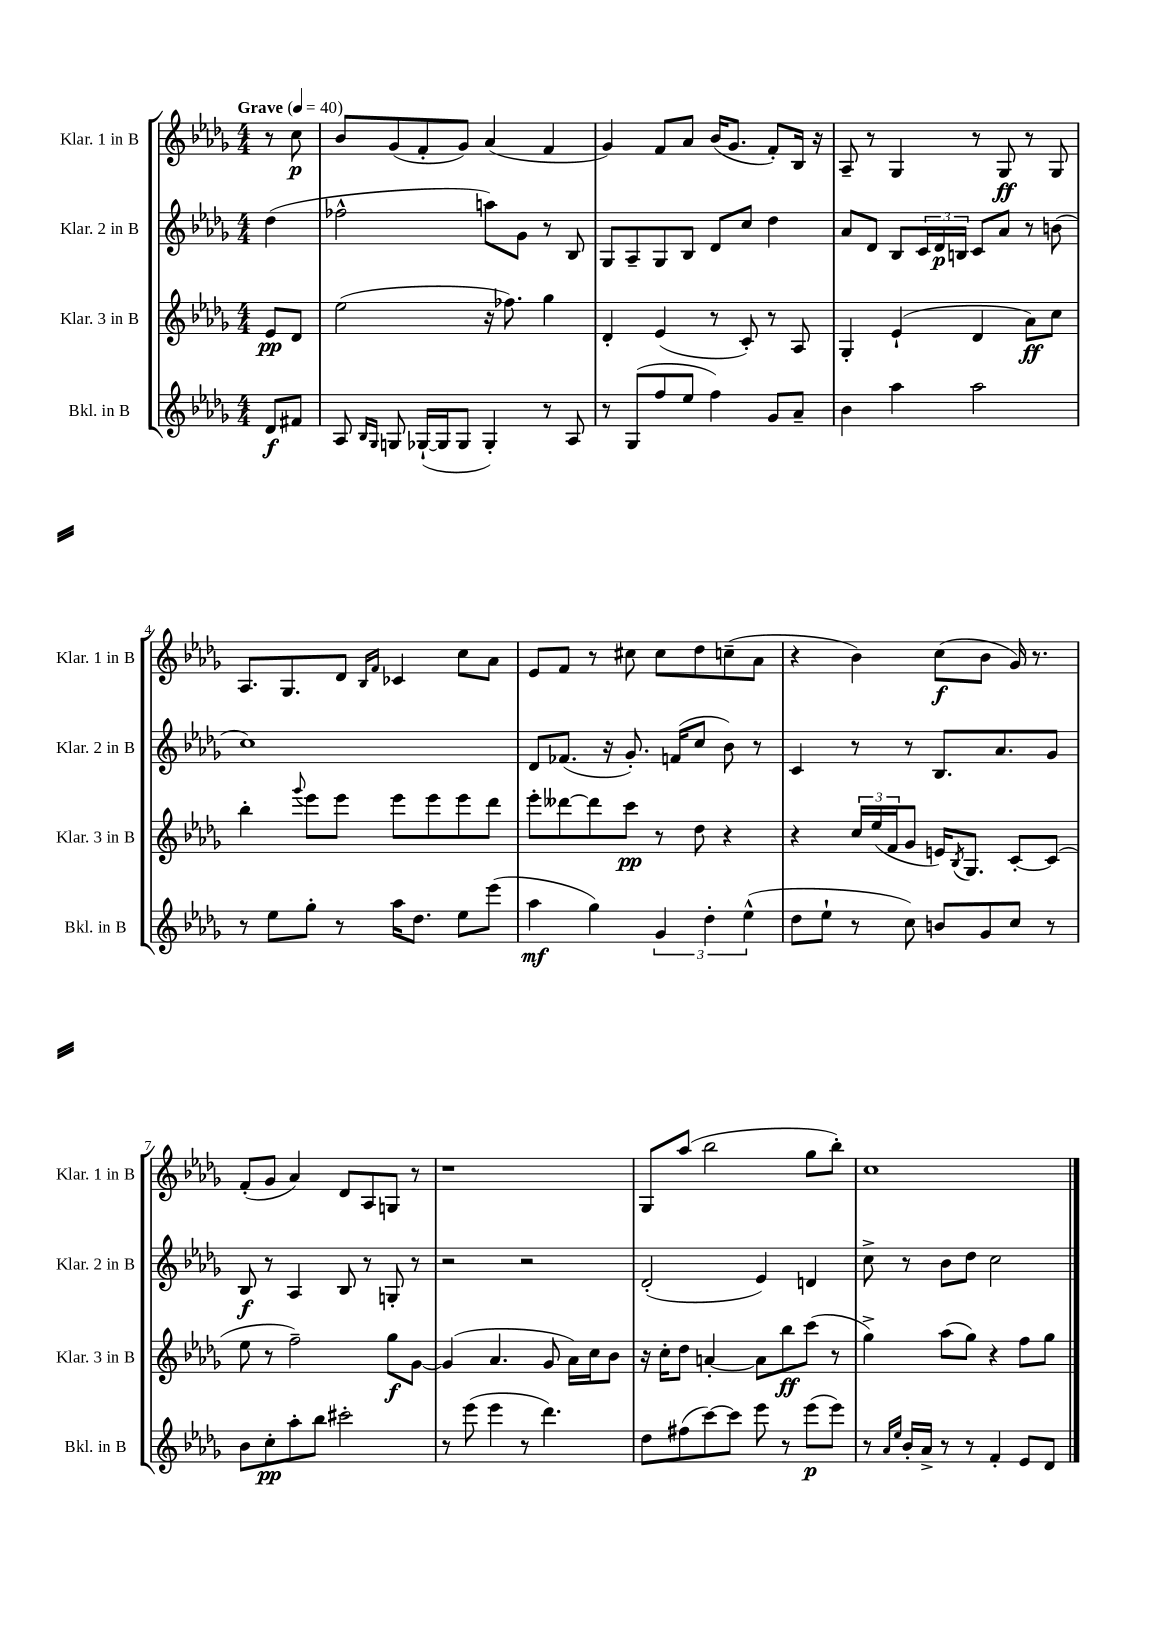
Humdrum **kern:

**kern	**kern	**kern	**kern
*staff4	*staff3	*staff2	*staff1
*clefG2	*clefG2	*clefG2	*clefG2
*k[b-e-a-d-g-]	*k[b-e-a-d-g-]	*k[b-e-a-d-g-]	*k[b-e-a-d-g-]
*M4/4	*M4/4	*M4/4	*M4/4
*MM40	*MM40	*MM40	*MM40
8d-	8e-	(4dd-	8r
8f#	8d-	.	8cc
=	=	=	=
8A-	(2ee-	2ff-^^	8b-
16qqB-	.	.	.
16qqG-	.	.	.
8G	.	.	(8g-
([16G-`	.	.	8f'
16G-]	.	.	.
8G-	.	.	8g-)
4G-')	16r	8aa)	(4a-
.	8.ff-)	.	.
.	.	8g-	.
8r	4gg-	8r	4f
8A-	.	8B-	.
=	=	=	=
8r	4d-'	8G-	4g-)
(8G-	.	8A-~	.
8ff	(4e-	8G-	8f
8ee-	.	8B-	8a-
4ff)	8r	8d-	(16b-
.	.	.	8.g-
.	8c')	8cc	.
8g-	8r	4dd-	8f')
8a-~	8A-	.	16B-
.	.	.	16r
=	=	=	=
4b-	4G-'	8a-	8A-~
.	.	8d-	8r
4aa-	(4e-`	8B-	4G-
.	.	24c	.
.	.	24d-	.
.	.	24B	.
2aa-	4d-	8c	8r
.	.	8a-	8G-
.	8a-)	8r	8r
.	8cc	(8b	8G-
=	=	=	=
8r	4bb-'	1cc)	8.A-
8ee-	.	.	.
.	.	.	8.G-
.	8qqggg-	.	.
8gg-'	8eee-	.	.
8r	8eee-	.	8d-
.	.	.	16qqB-
.	.	.	16qqf
16aa-	8eee-	.	4c-
8.dd-	.	.	.
.	8eee-	.	.
8ee-	8eee-	.	8cc
(8eee-	8ddd-	.	8a-
=	=	=	=
4aa-	8eee-'	8d-	8e-
.	[8ddd--	(8.f-	8f
4gg-)	8ddd--]	.	8r
.	.	16r	.
.	8ccc	8.g-')	8cc#
6g-	8r	.	8cc#
.	.	(16f	.
.	8dd-	8cc	8dd-
6dd-'	.	.	.
.	4r	8b-)	(8cc~
(6ee-^^	.	.	.
.	.	8r	8a-
=	=	=	=
8dd-	4r	4c	4r
8ee-`	.	.	.
8r	24cc	8r	4b-)
.	(24ee-	.	.
.	24f	.	.
8cc)	8g-	8r	.
8b	16e)	8.B-	(8cc
.	8qB-	.	.
.	8.G-	.	.
8g-	.	.	8b-
.	.	8.a-	.
8cc	[8c'	.	16g-)
.	.	.	8.r
8r	(8c]	8g-	.
=	=	=	=
8b-	8ee-	8B-	(8f'
8cc'	8r	8r	8g-
8aa-'	2ff~)	4A-	4a-)
8bb-	.	.	.
2ccc#'	.	8B-	8d-
.	.	8r	8A-
.	8gg-	8G'	8G
.	[8g-	8r	8r
=	=	=	=
8r	(4g-]	2r	1r
(8eee-	.	.	.
4eee-	4.a-	.	.
8r	.	2r	.
4.ddd-)	8g-	.	.
.	16a-)	.	.
.	16cc	.	.
.	8b-	.	.
=	=	=	=
8dd-	16r	(2d-'	8G-
.	16cc'	.	.
(8ff#	8dd-	.	(8aa-
[8ccc)	[4a'	.	2bb-
8ccc]	.	.	.
8eee-	8a]	4e-)	.
8r	8bb-	.	.
(8eee-	(8ccc	4d	8gg-
8eee-)	8r	.	8bb-')
=	=	=	=
8r	4gg-^)	8cc^	1cc
16qqa-	.	.	.
16qqee-	.	.	.
16b-'	.	8r	.
16a-^	.	.	.
8r	(8aa-	8b-	.
8r	8gg-)	8dd-	.
4f'	4r	2cc	.
8e-	8ff	.	.
8d-	8gg-	.	.
==	==	==	==
*-	*-	*-	*-
